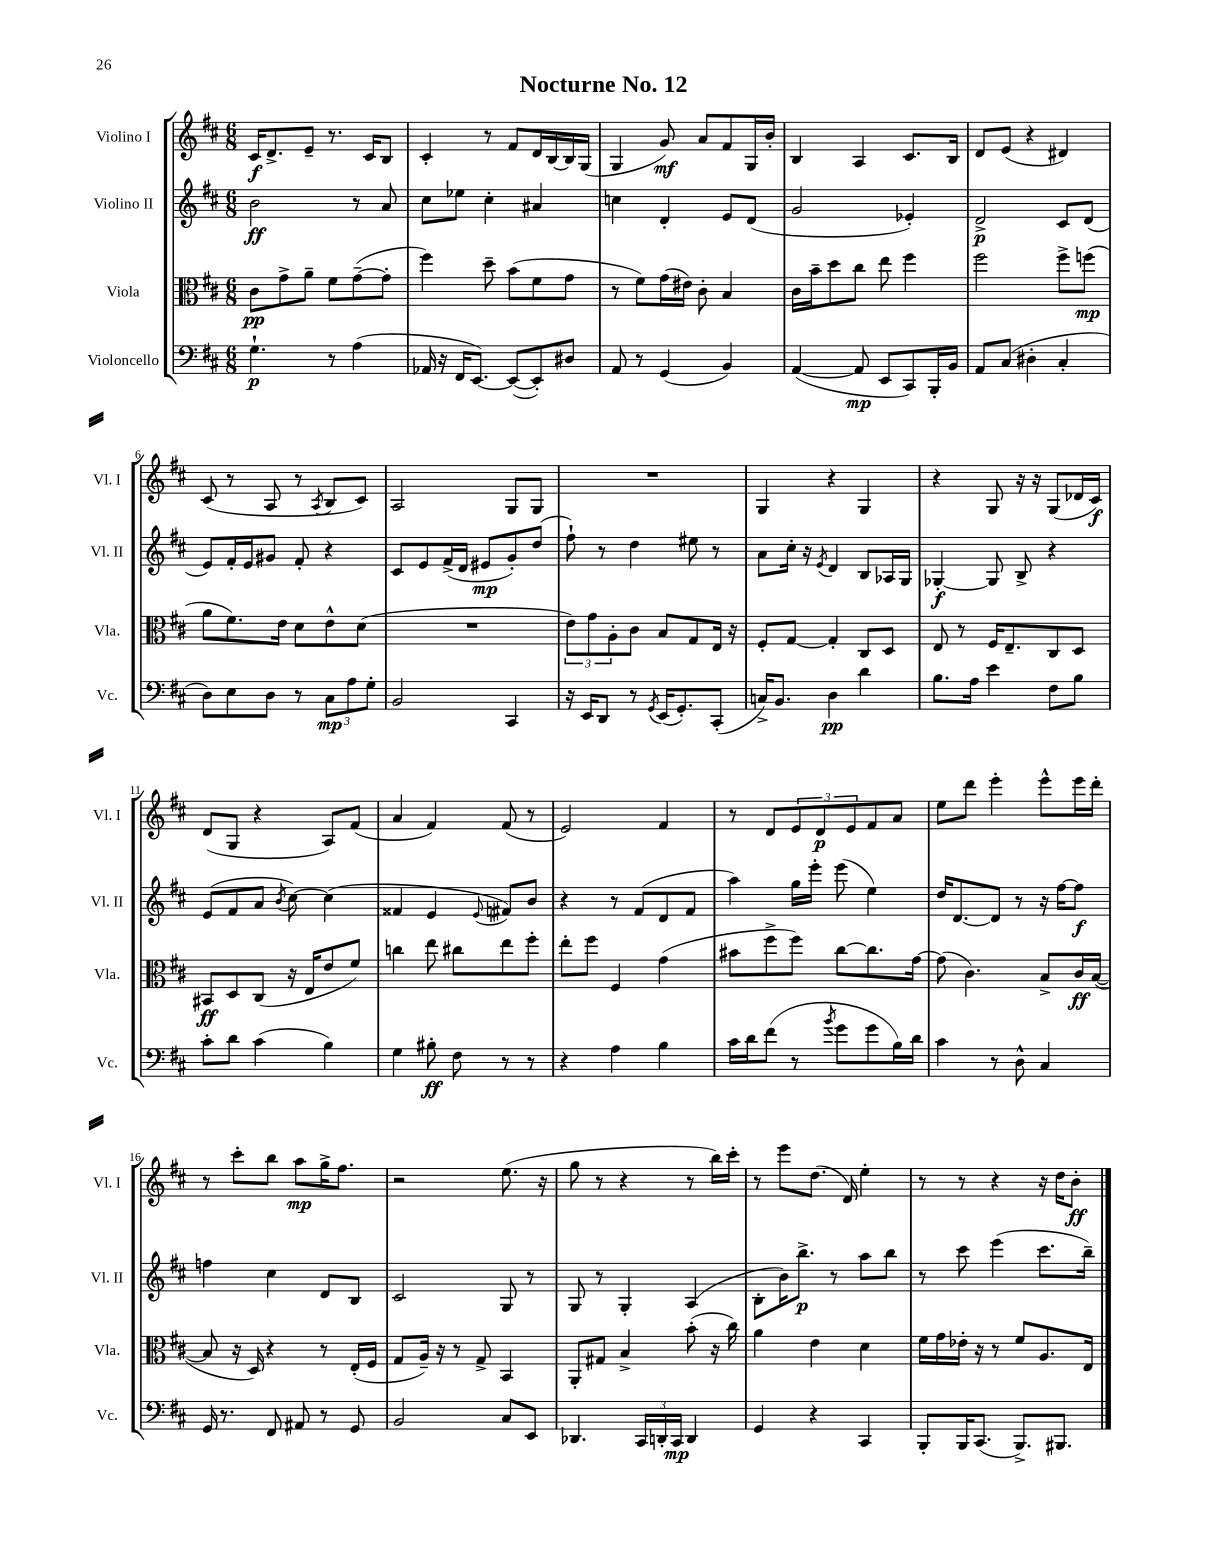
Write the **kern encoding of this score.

**kern	**dynam	**kern	**dynam	**kern	**dynam	**kern	**dynam
*part4	*part4	*part3	*part3	*part2	*part2	*part1	*part1
*staff4	*staff4	*staff3	*staff3	*staff2	*staff2	*staff1	*staff1
*I"Violoncello	*	*I"Viola	*	*I"Violino II	*	*I"Violino I	*
*I'Vc.	*	*I'Vla.	*	*I'Vl. II	*	*I'Vl. I	*
*clefF4	*	*clefC3	*	*clefG2	*	*clefG2	*
*k[f#c#]	*	*k[f#c#]	*	*k[f#c#]	*	*k[f#c#]	*
*M6/8	*	*M6/8	*	*M6/8	*	*M6/8	*
=1	=1	=1	=1	=1	=1	=1	=1
4.G`\	p	8c#\L	pp	2b\	ff	16c#/KL	f
.	.	.	.	.	.	8.d^/	.
.	.	8g^\	.	.	.	.	.
.	.	8a~\J	.	.	.	8e~/J	.
8r	.	8f#\L	.	.	.	8.r	.
(4A\	.	([8g~\	.	8r	.	.	.
.	.	.	.	.	.	16c#/KL	.
.	.	8g'\J]	.	8a/	.	8B/J	.
=2	=2	=2	=2	=2	=2	=2	=2
16AA-X/	.	4ff#\)	.	8cc#\L	.	4c#'/	.
16r	.	.	.	.	.	.	.
16FF#/KL	.	.	.	8ee-X\J	.	.	.
[8.EE/J)	.	.	.	.	.	.	.
.	.	8dd~\	.	4cc#'\	.	8r	.
(8EE/L_	.	(8b\L	.	.	.	8f#/L	.
8EE'/])	.	8f#\	.	4a#X/	.	16d/L	.
.	.	.	.	.	.	[16B/	.
8D#X/J	.	8g\J	.	.	.	16B/]	.
.	.	.	.	.	.	(16G/JJ	.
=3	=3	=3	=3	=3	=3	=3	=3
8AA/	.	8r	.	4ccn\	.	4G/	.
8r	.	8f#\L)	.	.	.	.	.
(4GG/	.	(16g\L	.	4d'/	.	8g/)	mf
.	.	16e#X\JJ)	.	.	.	.	.
.	.	8c#'\	.	.	.	8a/L	.
4BB/)	.	4B/	.	8e/L	.	8f#/	.
.	.	.	.	(8d/J	.	16G/L	.
.	.	.	.	.	.	16b'/JJ	.
=4	=4	=4	=4	=4	=4	=4	=4
([4AA/	.	16c#\LL	.	2g/	.	4B/	.
.	.	16b~\J	.	.	.	.	.
.	.	8dd\	.	.	.	.	.
8AA/]	mp	8cc#\J	.	.	.	4A/	.
8EE/L	.	8ee\	.	.	.	.	.
8CC#/)	.	4ff#\	.	4e-X'/)	.	8.c#/L	.
16BBB'/L	.	.	.	.	.	.	.
16BB/JJ	.	.	.	.	.	16B/Jk	.
=5	=5	=5	=5	=5	=5	=5	=5
8AA/L	.	2ff#\	.	2d^/	p	8d/L	.
(8C#/J	.	.	.	.	.	(8e/J	.
4D#X'\	.	.	.	.	.	4r	.
4C#'/	.	8ff#^\L	.	8c#/L	.	4d#X/)	.
.	.	(8ffn\J	mp	(8d/J	.	.	.
!!LO:LB:g=z
=6	=6	=6	=6	=6	=6	=6	=6
8D\L)	.	8a\L	.	8e/L)	.	(8c#/	.
8E\	.	8.f#\)	.	16f#'/L	.	8r	.
.	.	.	.	16e/J	.	.	.
8D\J	.	.	.	8g#X/J	.	8A/	.
.	.	16e\Jk	.	.	.	.	.
8r	.	8d\L	.	8f#'/	.	8r	.
.	.	.	.	.	.	8qA/	.
12C#\L	mp	8e^^\	.	4r	.	8B/L	.
12A\	.	.	.	.	.	.	.
.	.	(8d\J	.	.	.	8c#/J)	.
12G'\J	.	.	.	.	.	.	.
=7	=7	=7	=7	=7	=7	=7	=7
2BB/	.	2.r	.	8c#/L	.	2A/	.
.	.	.	.	8e/	.	.	.
.	.	.	.	(16f#^/L	.	.	.
.	.	.	.	16d/JJ	.	.	.
.	.	.	.	8e#X/L	mp	.	.
4CC#/	.	.	.	8g'/)	.	8G/L	.
.	.	.	.	(8dd/J	.	8G/J	.
=8	=8	=8	=8	=8	=8	=8	=8
16r	.	12e\L)	.	8ff#`\)	.	2.r	.
16EE/KL	.	.	.	.	.	.	.
.	.	12g\	.	.	.	.	.
8DD/J	.	.	.	8r	.	.	.
.	.	12A'\	.	.	.	.	.
8r	.	8c#\J	.	4dd\	.	.	.
8qGG/	.	.	.	.	.	.	.
(16EE/KL	.	8B/L	.	.	.	.	.
8.GG'/)	.	.	.	.	.	.	.
.	.	8G/	.	8ee#X\	.	.	.
(8CC#'/J	.	16E/Jk	.	8r	.	.	.
.	.	16r	.	.	.	.	.
=9	=9	=9	=9	=9	=9	=9	=9
16Cn^/KL)	.	8F#'/L	.	8a\L	.	4G/	.
8.BB/J	.	.	.	.	.	.	.
.	.	[8G/J	.	16cc#'\Jk	.	.	.
.	.	.	.	16r	.	.	.
.	.	.	.	8qe/	.	.	.
4D\	pp	4G'/]	.	4d/	.	4r	.
4d\	.	8C#/L	.	8B/L	.	4G/	.
.	.	8D/J	.	16A-X/L	.	.	.
.	.	.	.	16G/JJ	.	.	.
=10	=10	=10	=10	=10	=10	=10	=10
8.B\L	.	8E/	.	[4G-X'/	f	4r	.
.	.	8r	.	.	.	.	.
16A\Jk	.	.	.	.	.	.	.
4e\	.	16F#/KL	.	8G-/]	.	8G/	.
.	.	8.E~/	.	.	.	.	.
.	.	.	.	8B^/	.	16r	.
.	.	.	.	.	.	16r	.
8F#\L	.	8C#/	.	4r	.	(8G/L	.
8B\J	.	8D/J	.	.	.	16d-X/L	.
.	.	.	.	.	.	16c#/JJ)	f
!!LO:LB:g=z
=11	=11	=11	=11	=11	=11	=11	=11
8c#'\L	.	8BB#X/L	ff	(8e/L	.	(8d/L	.
8d\J	.	8D/	.	8f#/	.	8G/J	.
(4c#\	.	(8C#/J	.	8a/J	.	4r	.
.	.	.	.	8qb/	.	.	.
.	.	16r	.	[8cc#\)	.	.	.
.	.	16E/KL	.	.	.	.	.
4B\)	.	8e/	.	(4cc#\]	.	8A/L)	.
.	.	8f#/J)	.	.	.	(8f#/J	.
=12	=12	=12	=12	=12	=12	=12	=12
4G\	.	4ccn\	.	4f##X/	.	4a/	.
8B#X'\	ff	8ee\	.	4e/	.	4f#/)	.
8F#\	.	8cc#X\L	.	.	.	.	.
.	.	.	.	8qqe/	.	.	.
8r	.	8ee\	.	8f#X/L)	.	(8f#/	.
8r	.	8ff#'\J	.	8b/J	.	8r	.
=13	=13	=13	=13	=13	=13	=13	=13
4r	.	8ee'\L	.	4r	.	2e/)	.
.	.	8ff#\J	.	.	.	.	.
4A\	.	4F#/	.	8r	.	.	.
.	.	.	.	(8f#/L	.	.	.
4B\	.	(4g\	.	8d/	.	4f#/	.
.	.	.	.	8f#/J	.	.	.
=14	=14	=14	=14	=14	=14	=14	=14
16c#\LL	.	8b#X\L	.	4aa\)	.	8r	.
16d\J	.	.	.	.	.	.	.
(8f#\J	.	8ff#^\	.	.	.	8d/L	.
8r	.	8ff#\J)	.	16gg\LL	.	12e/	.
.	.	.	.	16eee'\JJ	.	.	.
.	.	.	.	.	.	12d/	p
8qb/	.	.	.	.	.	.	.
8g\L	.	[8cc#\L	.	(8eee\	.	.	.
.	.	.	.	.	.	12e/	.
8g\	.	8.cc#\]	.	4ee\)	.	8f#/	.
16B\L)	.	.	.	.	.	8a/J	.
16d\JJ	.	[16g\Jk	.	.	.	.	.
=15	=15	=15	=15	=15	=15	=15	=15
4c#\	.	(8g\]	.	16dd/KL	.	8ee\L	.
.	.	.	.	[8.d/	.	.	.
.	.	4.c#\)	.	.	.	8ddd\J	.
8r	.	.	.	8d/J]	.	4eee'\	.
8D^^\	.	.	.	8r	.	.	.
4C#/	.	8B^/L	.	16r	.	8eee^^\L	.
.	.	.	.	[16ff#\KL	.	.	.
.	.	16c#/L	ff	8ff#\J]	f	16eee\L	.
.	.	([16B/JJ	.	.	.	16ddd'\JJ	.
!!LO:LB:g=z
=16	=16	=16	=16	=16	=16	=16	=16
16GG/	.	8B/]	.	4ffn\	.	8r	.
8.r	.	.	.	.	.	.	.
.	.	16r	.	.	.	8ccc#'\L	.
.	.	16D/)	.	.	.	.	.
8FF#/	.	4r	.	4cc#\	.	8bb\J	.
8AA#X/	.	.	.	.	.	8aa\L	mp
8r	.	8r	.	8d/L	.	16gg^\K	.
.	.	.	.	.	.	8.ff#\J	.
8GG/	.	(16E'/LL	.	8B/J	.	.	.
.	.	16F#/JJ	.	.	.	.	.
=17	=17	=17	=17	=17	=17	=17	=17
2BB/	.	8G/L	.	2c#/	.	2r	.
.	.	16A~/Jk)	.	.	.	.	.
.	.	16r	.	.	.	.	.
.	.	8r	.	.	.	.	.
.	.	8G^/	.	.	.	.	.
8C#/L	.	4BB/	.	8G/	.	(8.ee\	.
8EE/J	.	.	.	8r	.	.	.
.	.	.	.	.	.	16r	.
=18	=18	=18	=18	=18	=18	=18	=18
4.DD-X/	.	8AA'/L	.	8G/	.	8gg\	.
.	.	8G#X/J	.	8r	.	8r	.
.	.	4B^/	.	4G'/	.	4r	.
24CC#/LL	.	.	.	.	.	.	.
24DDn'/	.	.	.	.	.	.	.
24CC#/JJ	mp	.	.	.	.	.	.
4DD/	.	(8b'\	.	(4A/	.	8r	.
.	.	16r	.	.	.	16bb\LL)	.
.	.	16cc#\)	.	.	.	16ccc#'\JJ	.
=19	=19	=19	=19	=19	=19	=19	=19
4GG/	.	4a\	.	8B'\L	.	8r	.
.	.	.	.	16b\K)	.	8eee\L	.
.	.	.	.	8.bb^\J	p	.	.
4r	.	4e\	.	.	.	(8.dd\J	.
.	.	.	.	8r	.	.	.
.	.	.	.	.	.	16d/)	.
4CC#/	.	4d\	.	8aa\L	.	4ee'\	.
.	.	.	.	8bb\J	.	.	.
=20	=20	=20	=20	=20	=20	=20	=20
8BBB'/L	.	16f#\LL	.	8r	.	8r	.
.	.	16g\	.	.	.	.	.
16BBB/K	.	16e-X'\JJ	.	8ccc#\	.	8r	.
(8.CC#/J	.	16r	.	.	.	.	.
.	.	8r	.	(4eee\	.	4r	.
8.BBB^/L)	.	8f#/L	.	.	.	.	.
.	.	8.A/	.	8.ccc#\L	.	16r	.
8.BBB#X/J	.	.	.	.	.	16dd\KL	.
.	.	.	.	.	.	8b'\J	ff
.	.	16E/Jk	.	16bb~\Jk)	.	.	.
==	==	==	==	==	==	==	==
*-	*-	*-	*-	*-	*-	*-	*-
